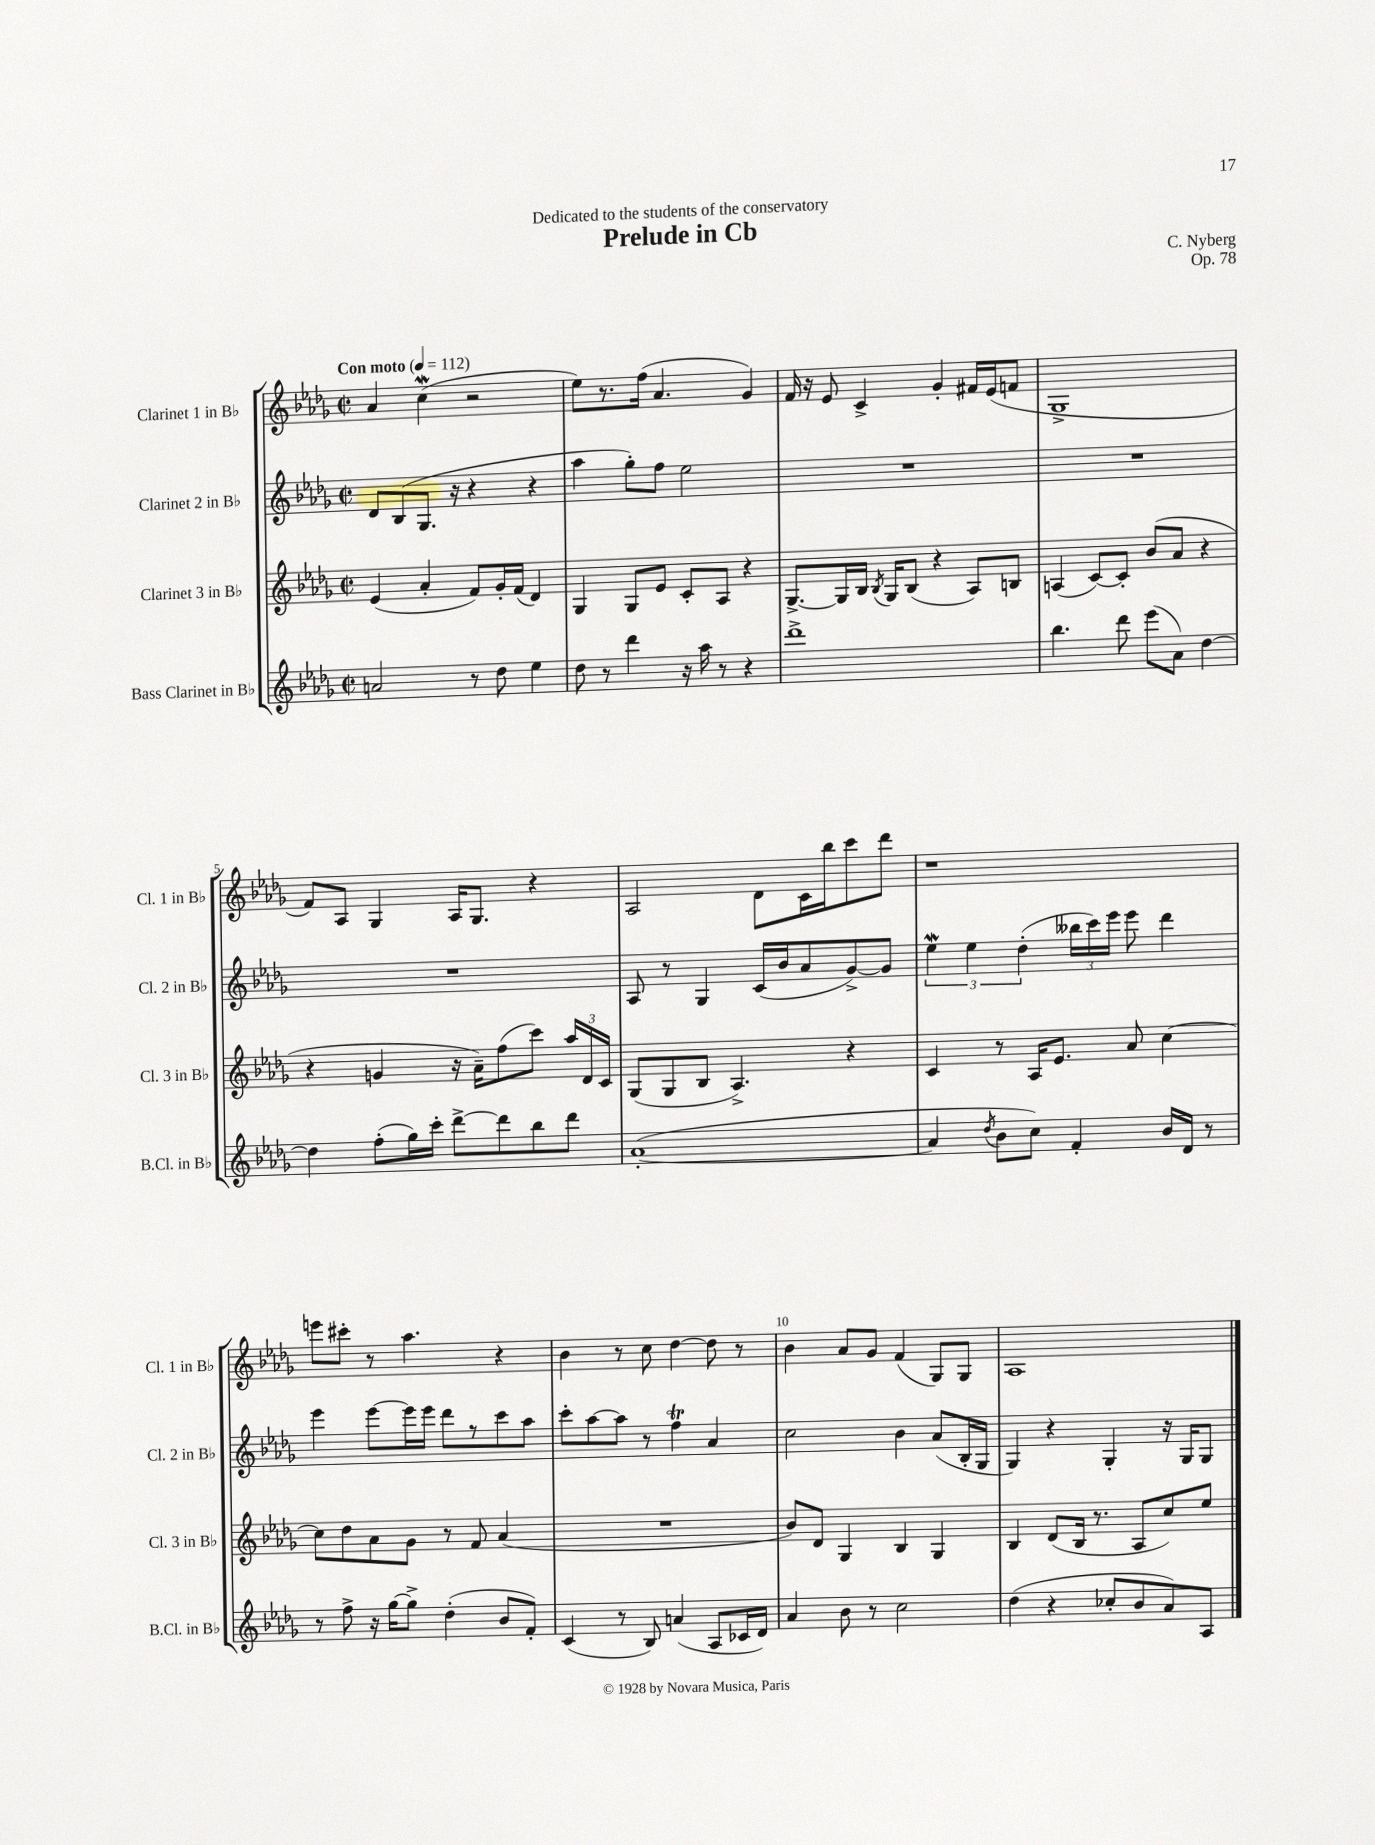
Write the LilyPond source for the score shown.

\header { title = "Prelude in Cb" composer = "C. Nyberg" dedication = "Dedicated to the students of the conservatory" opus = "Op. 78" }
<<
\new StaffGroup <<
\new Staff = "s0" \with { instrumentName = "Clarinet 1 in Bb" shortInstrumentName = "Cl. 1 in Bb" } {
    \clef treble \key des \major \defaultTimeSignature \time 2/2 \tempo "Con moto" 4 = 112
    \autoBeamOff aes'4 c''4\mordent( r2 |
    ees''8[) r8. f''16]( aes'4. ges'4) |
    f'16 r16 ees'8 c'4-> ges'4-. fis'16[ ees'16( f'8] |
    ges1-> |
    f'8[) aes8] ges4 aes16[ ges8.] r4 |
    aes2 des'8[ c'16 bes''16 c'''8 des'''8] |
    r1 |
    e'''8[ cis'''8]-. r8 aes''4. r4 |
    bes'4 r8 c''8 des''4~ des''8 r8 |
    bes'4 aes'8[ ges'8] f'4( ges8[) ges8] |
    aes1 \bar "|." |
}
\new Staff = "s1" \with { instrumentName = "Clarinet 2 in Bb" shortInstrumentName = "Cl. 2 in Bb" } {
    \clef treble \key des \major \defaultTimeSignature \time 2/2
    \autoBeamOff des'8[ bes8( ges8.] r16 r4 r4 |
    aes''4 ges''8[-.) f''8] ees''2 |
    R1 |
    R1 |
    R1 |
    aes8 r8 ges4 c'16[( bes'16 aes'8 ges'8~->) ges'8] |
    \tuplet 3/2 { ees''4\mordent ees''4 des''4-.( } \tuplet 3/2 { beses''16[ c'''16) ees'''16] } ees'''8 des'''4 |
    ees'''4 ees'''8[~ ees'''16 ees'''16] des'''8[ r8 c'''8 aes''8] |
    c'''8[-. aes''8~ aes''8] r8 f''4\trill aes'4 |
    c''2 bes'4 aes'8[( bes16-. ges16] |
    ges4) r4 ges4-. r16 ges16[ ges8] \bar "|." |
}
\new Staff = "s2" \with { instrumentName = "Clarinet 3 in Bb" shortInstrumentName = "Cl. 3 in Bb" } {
    \clef treble \key des \major \defaultTimeSignature \time 2/2
    \autoBeamOff ees'4( aes'4-. f'8[) ges'16-. f'16]( des'4) |
    ges4 ges8[ ees'8] c'8[-. aes8] r4 |
    ges8.[~-> ges16 bes16] \acciaccatura { bes8 } ges16[ bes8]( r4 aes8[) b8] |
    a4( c'8[~) c'8]-. bes'8[( aes'8] r4 |
    r4 g'4 r16 aes'16[--) f''8( c'''8]) \tuplet 3/2 { aes''16[ des'16 c'16] } |
    ges8[( ges8 bes8] aes4.->) r4 |
    c'4 r8 aes16[ ees'8.] aes'8 c''4~ |
    c''8[ des''8 aes'8 ges'8] r8 f'8 aes'4( |
    R1 |
    bes'8[) des'8] ges4 bes4 ges4 |
    bes4 des'8[( bes16] r8. aes8[ c''8) ees''8] \bar "|." |
}
\new Staff = "s3" \with { instrumentName = "Bass Clarinet in Bb" shortInstrumentName = "B.Cl. in Bb" } {
    \clef treble \key des \major \defaultTimeSignature \time 2/2
    \autoBeamOff a'2 r8 des''8 ees''4 |
    des''8 r8 des'''4 r16 aes''16 r8 r4 |
    des'''1-> |
    bes''4. des'''8 ees'''8[( aes'8]) des''4~ |
    des''4 f''8[-.( ges''16) c'''16]-. des'''8[~-> des'''8 bes''8 des'''8] |
    aes'1~-.( |
    aes'4 \acciaccatura { des''8 } bes'8[ c''8]) f'4-. bes'16[ des'16] r8 |
    r8 f''8-> r16 ges''16[~ ges''8]-> des''4-.( bes'8[ f'8]-.) |
    c'4( r8 bes8) a'4( aes8[ ces'16 des'16]) |
    aes'4 bes'8 r8 c''2 |
    des''4( r4 ces''8[-. bes'8 aes'8) aes8] \bar "|." |
}
>>
>>
\layout { \context { \Score \override BarNumber.break-visibility = ##(#f #t #t) barNumberVisibility = #(every-nth-bar-number-visible 5) } }
